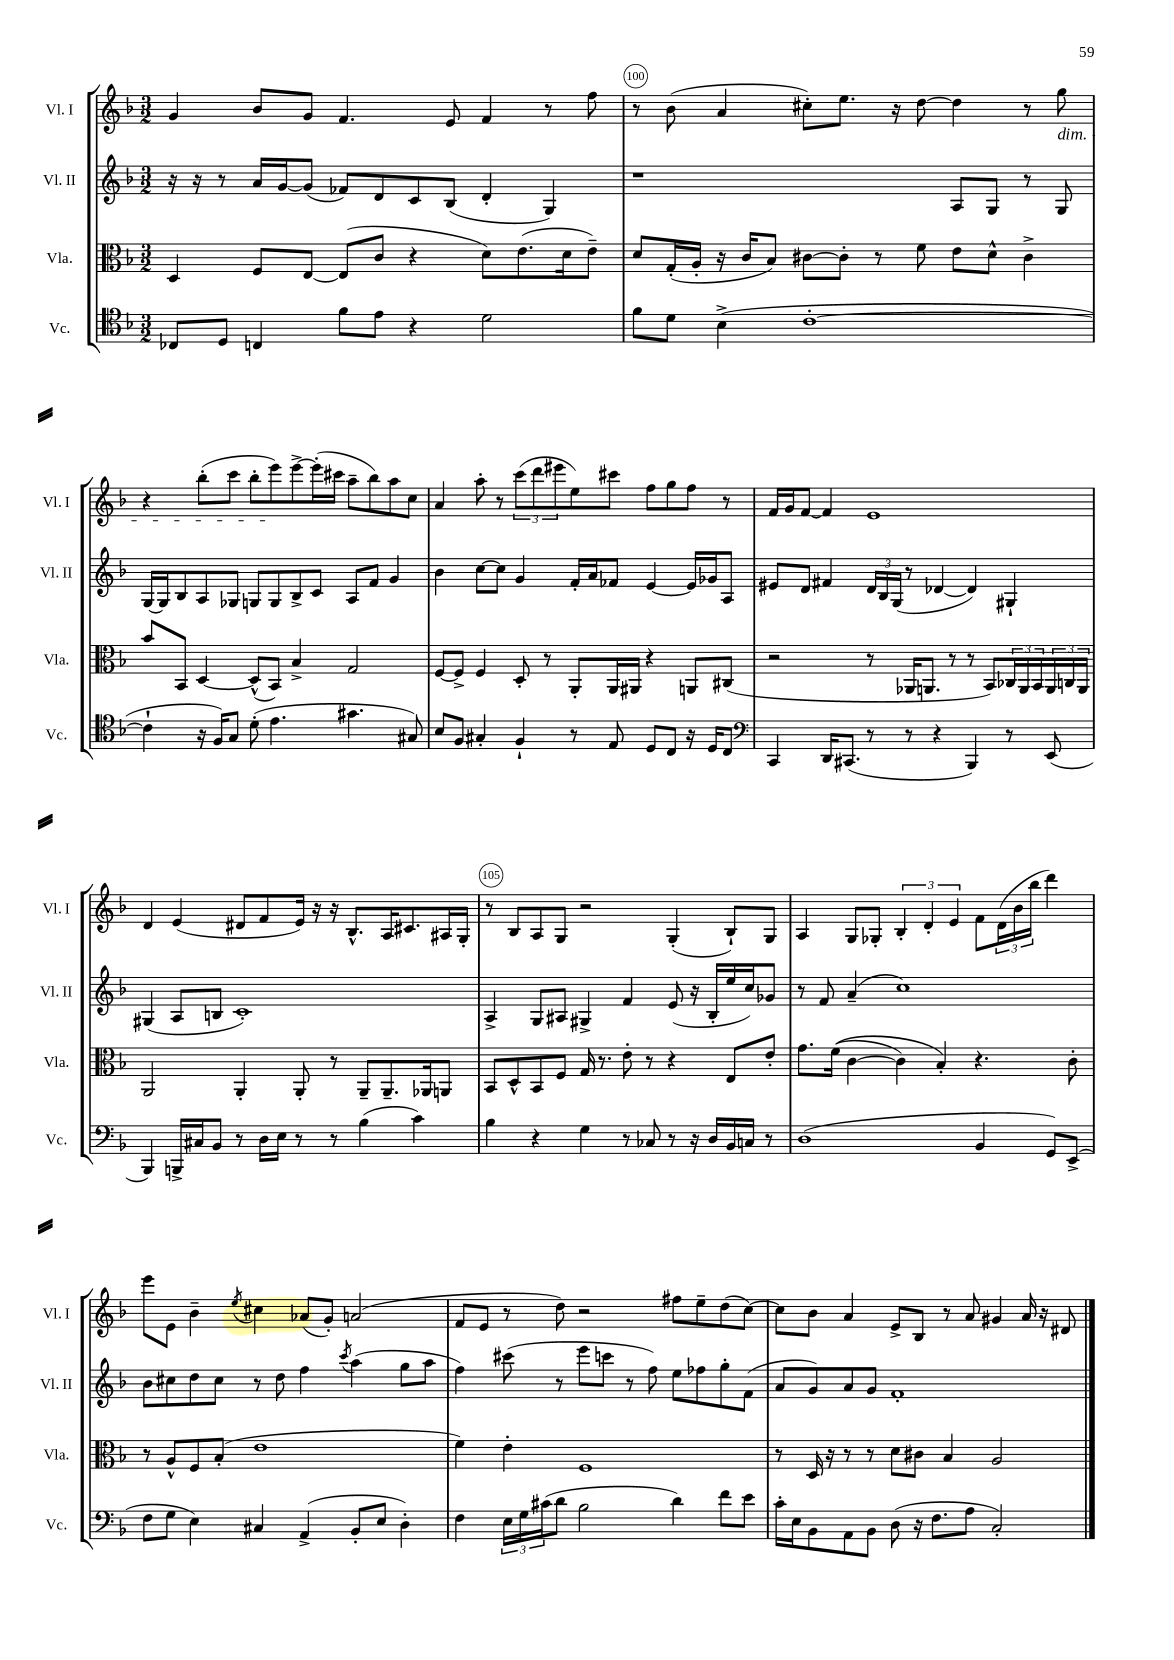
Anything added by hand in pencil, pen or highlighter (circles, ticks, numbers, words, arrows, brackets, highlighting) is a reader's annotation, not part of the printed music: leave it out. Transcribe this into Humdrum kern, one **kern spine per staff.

**kern	**kern	**kern	**kern
*staff4	*staff3	*staff2	*staff1
*clefC4	*clefC3	*clefG2	*clefG2
*k[b-]	*k[b-]	*k[b-]	*k[b-]
*M3/2	*M3/2	*M3/2	*M3/2
8C-	4D	16r	4g
.	.	16r	.
8D	.	8r	.
4C	8F	16a	8b-
.	.	[16g	.
.	[8E	(8g]	8g
8f	(8E]	8f-)	4.f
8e	8c	8d	.
4r	4r	8c	.
.	.	(8B-	8e
2d	8d)	4d'	4f
.	(8.e	.	.
.	.	4G)	8r
.	16d	.	.
.	8e~)	.	8ff
=	=	=	=
8f	8d	1r	8r
8d	(16G'	.	(8b-
.	16A'	.	.
(4B-^	16r	.	4a
.	16c	.	.
.	8B-)	.	.
[1c'	[8c#	.	8cc#')
.	8c#']	.	8.ee
.	8r	.	.
.	.	.	16r
.	8f	.	[8dd
.	8e	8A	4dd]
.	8d^^	8G	.
.	4c#^	8r	8r
.	.	8G	8gg
=	=	=	=
4c`]	8b-	[16G	4r
.	.	16G]	.
.	8BB-	8B-	.
16r	[4D	8A	(8bb-'
16F)	.	.	.
8G	.	8G-	8ccc
(8d'	(8D^^]	8G	8bb-'
4.e	8BB-)	8G	8eee)
.	4B-^	8B-^	[8eee^
.	.	8c	(16eee']
.	.	.	16ccc#
4.g#	2G	8A	8aa~
.	.	8f	8bb-)
.	.	4g	8aa
8G#)	.	.	8cc
=	=	=	=
8B-	[8F	4b-	4a
8F	8F^]	.	.
4G#'	4F	[8cc	8aa'
.	.	8cc]	8r
4F`	8D'	4g	(12ccc
.	.	.	12ddd
.	8r	.	.
.	.	.	12eee#
8r	8AA'	16f'	8ee)
.	.	16a	.
8E	16AA	8f-	8ccc#
.	16AA#	.	.
8D	4r	[4e	8ff
8C	.	.	8gg
16r	8AA	16e]	8ff
16D	.	16g-	.
8C	(8C#	8A	8r
=	=	=	=
*clefF4	*	*	*
4CC	2r	8e#	16f
.	.	.	16g
.	.	8d	[8f
16DD	.	4f#	4f]
(8.CC#	.	.	.
8r	8r	24d	1e
.	.	24B-	.
.	.	(24G	.
8r	16AA-	8r	.
.	8.AA	.	.
4r	.	[4d-	.
.	8r	.	.
4BBB-)	8r	4d-])	.
.	8BB-)	.	.
8r	24C-	4G#`	.
.	24AA	.	.
.	24BB-	.	.
(8EE	24AA	.	.
.	24C	.	.
.	24AA	.	.
=	=	=	=
4BBB-)	2AA	(4G#	4d
16BBB^	.	8A	(4e
16C#	.	.	.
8BB-	.	8B	.
8r	4AA'	1c')	8d#
16D	.	.	8f
16E	.	.	.
8r	8AA'	.	16e)
.	.	.	16r
8r	8r	.	16r
.	.	.	8.B-^^
(4B-	8AA~	.	.
.	8.AA~	.	16A
.	.	.	8.c#
4c)	.	.	.
.	16AA-	.	.
.	8AA	.	16A#
.	.	.	16G'
=	=	=	=
4B-	8BB-	4A^	8r
.	8D^^	.	8B-
4r	8BB-	8G	8A
.	8F	8A#	8G
4G	16G	4G#^	2r
.	8.r	.	.
8r	8e'	4f	.
8C-	8r	.	.
8r	4r	(8e	(4G'
16r	.	16r	.
16D	.	16B-'	.
16BB-	8E	16ee	8B-`)
16C	.	16cc)	.
8r	8e'	8g-	8G
=	=	=	=
(1D	8.g	8r	4A
.	.	8f	.
.	&((16f	.	.
.	[4c	(4a~	8G
.	.	.	8G-'
.	4c])	1cc)	6B-'
.	.	.	6d'
.	4B-'&)	.	.
.	.	.	6e
4BB-	4.r	.	8f
.	.	.	(24d
.	.	.	24b-
.	.	.	24bb-
8GG)	.	.	4ddd)
(8EE^	8c'	.	.
=	=	=	=
8F	8r	8b-	8eee
8G	8A^^	8cc#	8e
4E)	8F	8dd	4b-~
.	(8B-'	8cc#	.
.	.	.	8qee
4C#	1e	8r	4cc#
.	.	8dd	.
(4AA^	.	4ff	(8a-
.	.	.	8g')
.	.	8qccc	.
8BB-'	.	(4aa	(2a
8E	.	.	.
4D')	.	8gg	.
.	.	8aa	.
=	=	=	=
4F	4f)	4ff)	8f
.	.	.	8e
24E	4e'	(8ccc#	8r
24G	.	.	.
(24c#	.	.	.
8d	.	8r	8dd)
2B-	1F	8eee	2r
.	.	8ccc	.
.	.	8r	.
.	.	8ff)	.
4d)	.	8ee	8ff#
.	.	8ff-	8ee~
8f	.	8gg'	(8dd
8e	.	(8f	[8cc)
=	=	=	=
16c'	8r	8a	8cc]
16E	.	.	.
8BB-	16D	8g)	8b-
.	16r	.	.
8AA	8r	8a	4a
8BB-	8r	8g	.
(8D	8d	1f'	8e^
16r	8c#	.	8B-
8.F	.	.	.
.	4B-	.	8r
8A	.	.	8a
2C')	2A	.	4g#
.	.	.	16a
.	.	.	16r
.	.	.	8d#
==	==	==	==
*-	*-	*-	*-
